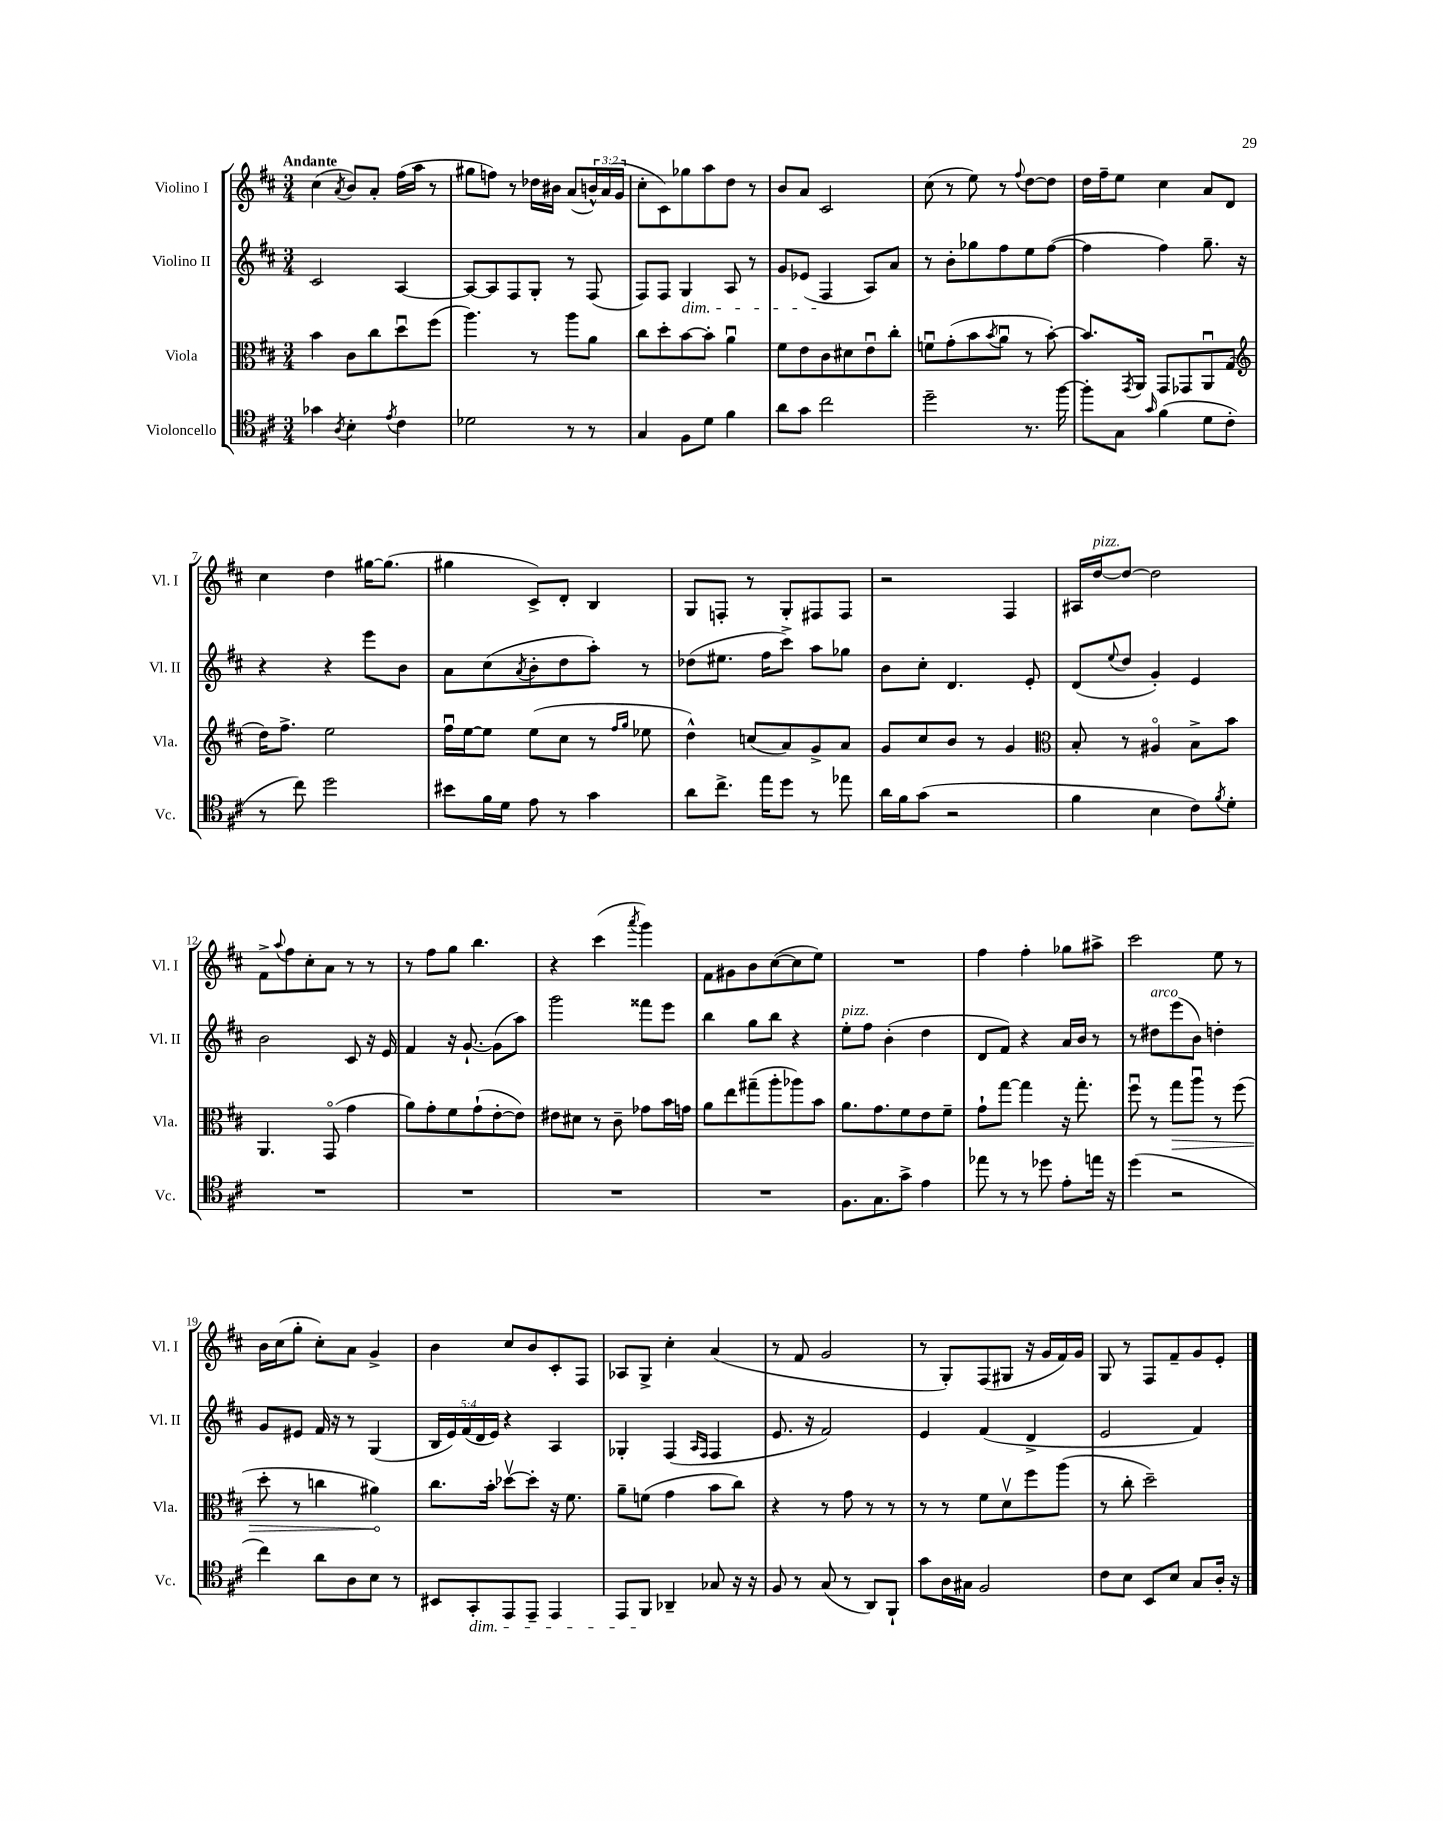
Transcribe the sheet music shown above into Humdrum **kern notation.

**kern	**kern	**kern	**kern
*staff4	*staff3	*staff2	*staff1
*clefC4	*clefC3	*clefG2	*clefG2
*k[f#c#]	*k[f#c#]	*k[f#c#]	*k[f#c#]
*M3/4	*M3/4	*M3/4	*M3/4
4g-	4b	2c#	(4cc#
8qA	.	.	8qa
4B'	8c#	.	8b)
.	8cc#	.	8a'
8qe	.	.	.
4c#	8ddu	[4A	(16ff#
.	.	.	16aa
.	(8ff#	.	8r
=	=	=	=
2d-	4.aa)	8A_	8gg#
.	.	8A]	8ff)
.	.	8F#	8r
.	8r	8G'	16dd-
.	.	.	16b#
8r	8aa	8r	(8a
8r	8a	(8F#	24b^^)
.	.	.	(24a
.	.	.	24g
=	=	=	=
4G	8cc#	8F#)	8cc#'
.	8dd'	8F#	8c#)
8F#	[8b	4G	8gg-
8d	8b']	.	8aa
4f#	4au	8A	8dd
.	.	8r	8r
=	=	=	=
8a	8f#	8g	8b
8g	8e	(8e-	8a
2cc#	8c#	4F#	2c#
.	8d#	.	.
.	8eu	8A)	.
.	8cc#'	8a	.
=	=	=	=
2dd~	8fu	8r	(8cc#
.	(8g'	8b'	8r
.	8b	8gg-	8ee)
.	8qb	.	.
.	8au	8ff#	8r
.	.	.	8qqff#
8.r	8r	8ee	[8dd
.	[8b')	([8ff#	8dd]
[16ff#	.	.	.
=	=	=	=
8ff#']	8.b]	4ff#]	16dd
.	.	.	16ff#~
8G	.	.	8ee
.	8qGG	.	.
.	16AA	.	.
16qqg	.	.	.
(4f#	8GG	4ff#)	4cc#
.	8GG-	.	.
8d	8AAu	8.gg~	8a
8c#'	(8G	.	8d
.	.	16r	.
=	=	=	=
*	*clefG2	*	*
8r	16dd)	4r	4cc#
.	8.ff#^	.	.
8cc#)	.	.	.
2dd	2ee	4r	4dd
.	.	8eee	[16gg#
.	.	.	(8.gg#]
.	.	8b	.
=	=	=	=
8b#	16ff#u	8a	4gg#
.	[16ee	.	.
16f#	8ee]	(8cc#	.
16d	.	.	.
.	.	8qa	.
8e	(8ee	8b'	8c#^)
8r	8cc#	8dd	8d'
4g	8r	8aa')	4B
.	16qqff#	.	.
.	16qqgg	.	.
.	8ee-	8r	.
=	=	=	=
8a	4dd^^)	(8dd-	8G
8.cc#^	.	8.ee#	8F'
.	(8cc	.	8r
16ee	.	16ff#	.
8dd	8a)	8ccc#^)	8G'
8r	8g^	8aa	8F#
8ee-	8a	8gg-	8F#
=	=	=	=
16a	8g	8b	2r
16f#	.	.	.
(8g	8cc#	8cc#'	.
2r	8b	4.d	.
.	8r	.	.
.	4g	.	4F#
.	.	8e'	.
=	=	=	=
*	*clefC3	*	*
4f#	8B'	(8d	16A#
.	.	.	[16dd
.	.	8qqee	.
.	8r	8dd	8dd_
4B	4A#o	4g')	2dd]
8c#)	8B^	4e	.
8qf#	.	.	.
8d'	8b	.	.
=	=	=	=
2.r	4.AA	2b	8f#^
.	.	.	8qqaa
.	.	.	8ff#
.	.	.	8cc#'
.	(8GGo	.	8a
.	4g	8c#	8r
.	.	16r	8r
.	.	16e	.
=	=	=	=
2.r	8a)	4f#	8r
.	8g'	.	8ff#
.	8f#	16r	8gg
.	.	[8.g`	.
.	(8g`	.	4.bb
.	[8e'	(8g]	.
.	8e])	8aa)	.
=	=	=	=
2.r	8e#	2ggg	4r
.	8d#	.	.
.	8r	.	(4ccc#
.	8c#~	.	.
.	.	.	8qaaa
.	8g-	8fff##	4ggg)
.	16b	8eee	.
.	16g	.	.
=	=	=	=
2.r	8a	4bb	8f#
.	8ee	.	8g#
.	(8gg#~	8gg	8b
.	8aa'	8bb	([8cc#
.	8aa-)	4r	8cc#]
.	8b	.	8ee)
=	=	=	=
8.F#	8.a	8ee'	2.r
.	.	8ff#	.
8.G	8.g	.	.
.	.	(4b'	.
8g^	8f#	.	.
4e	8e	4dd	.
.	8f#~	.	.
=	=	=	=
8ee-	8g`	8d	4ff#
8r	[8gg	8f#)	.
8r	4gg]	4r	4ff#'
8dd-	.	.	.
8e'	16r	16a	8gg-
.	8.gg'	16b	.
16ee	.	8r	8aa#^
16r	.	.	.
=	=	=	=
(4dd	8ff#u	8r	2ccc#
.	8r	8dd#	.
2r	8gg	(8eee	.
.	8aau	8b)	.
.	8r	4dd'	8ee
.	(8ff#	.	8r
=	=	=	=
4cc#)	8dd'	8g	16b
.	.	.	(16cc#
.	8r	8e#	8gg'
8a	4cc	16f#	8cc#')
.	.	16r	.
8A	.	8r	8a
8B	4a#)	(4G	4g^
8r	.	.	.
=	=	=	=
8BB#	8.cc#	20B	4b
.	.	20e)	.
.	.	(20f#	.
8GG'	.	.	.
.	.	20d	.
.	16b'	.	.
.	.	20e)	.
8EE	[8dd-v	4r	8cc#
8EE~	8dd-']	.	8b
4EE	16r	4A	8c#'
.	8.f#	.	.
.	.	.	8F#
=	=	=	=
8EE	8a~	4G-'	8A-
8FF#	(8f	.	8G^
4AA-~	4g	(4F#	4cc#'
.	.	16qqA	.
.	.	16qqF#	.
8G-	8b	4F#	(4a
16r	8cc#)	.	.
16r	.	.	.
=	=	=	=
8F#	4r	8.e	8r
8r	.	.	8f#
.	.	16r	.
(8G	8r	2f#)	2g
8r	8g	.	.
8AA)	8r	.	.
8FF#`	8r	.	.
=	=	=	=
8g	8r	4e	8r
16A	8r	.	8G')
16G#	.	.	.
2F#	8f#	(4f#	(8F#
.	8dv	.	8G#
.	8ff#	4d^	16r
.	.	.	16g
.	(8aa	.	16f#)
.	.	.	16g
=	=	=	=
8c#	8r	2e	8G
8B	8cc#'	.	8r
8BB	2dd~)	.	8F#
8B	.	.	8f#~
8G	.	4f#)	8g
16A'	.	.	8e'
16r	.	.	.
==	==	==	==
*-	*-	*-	*-
